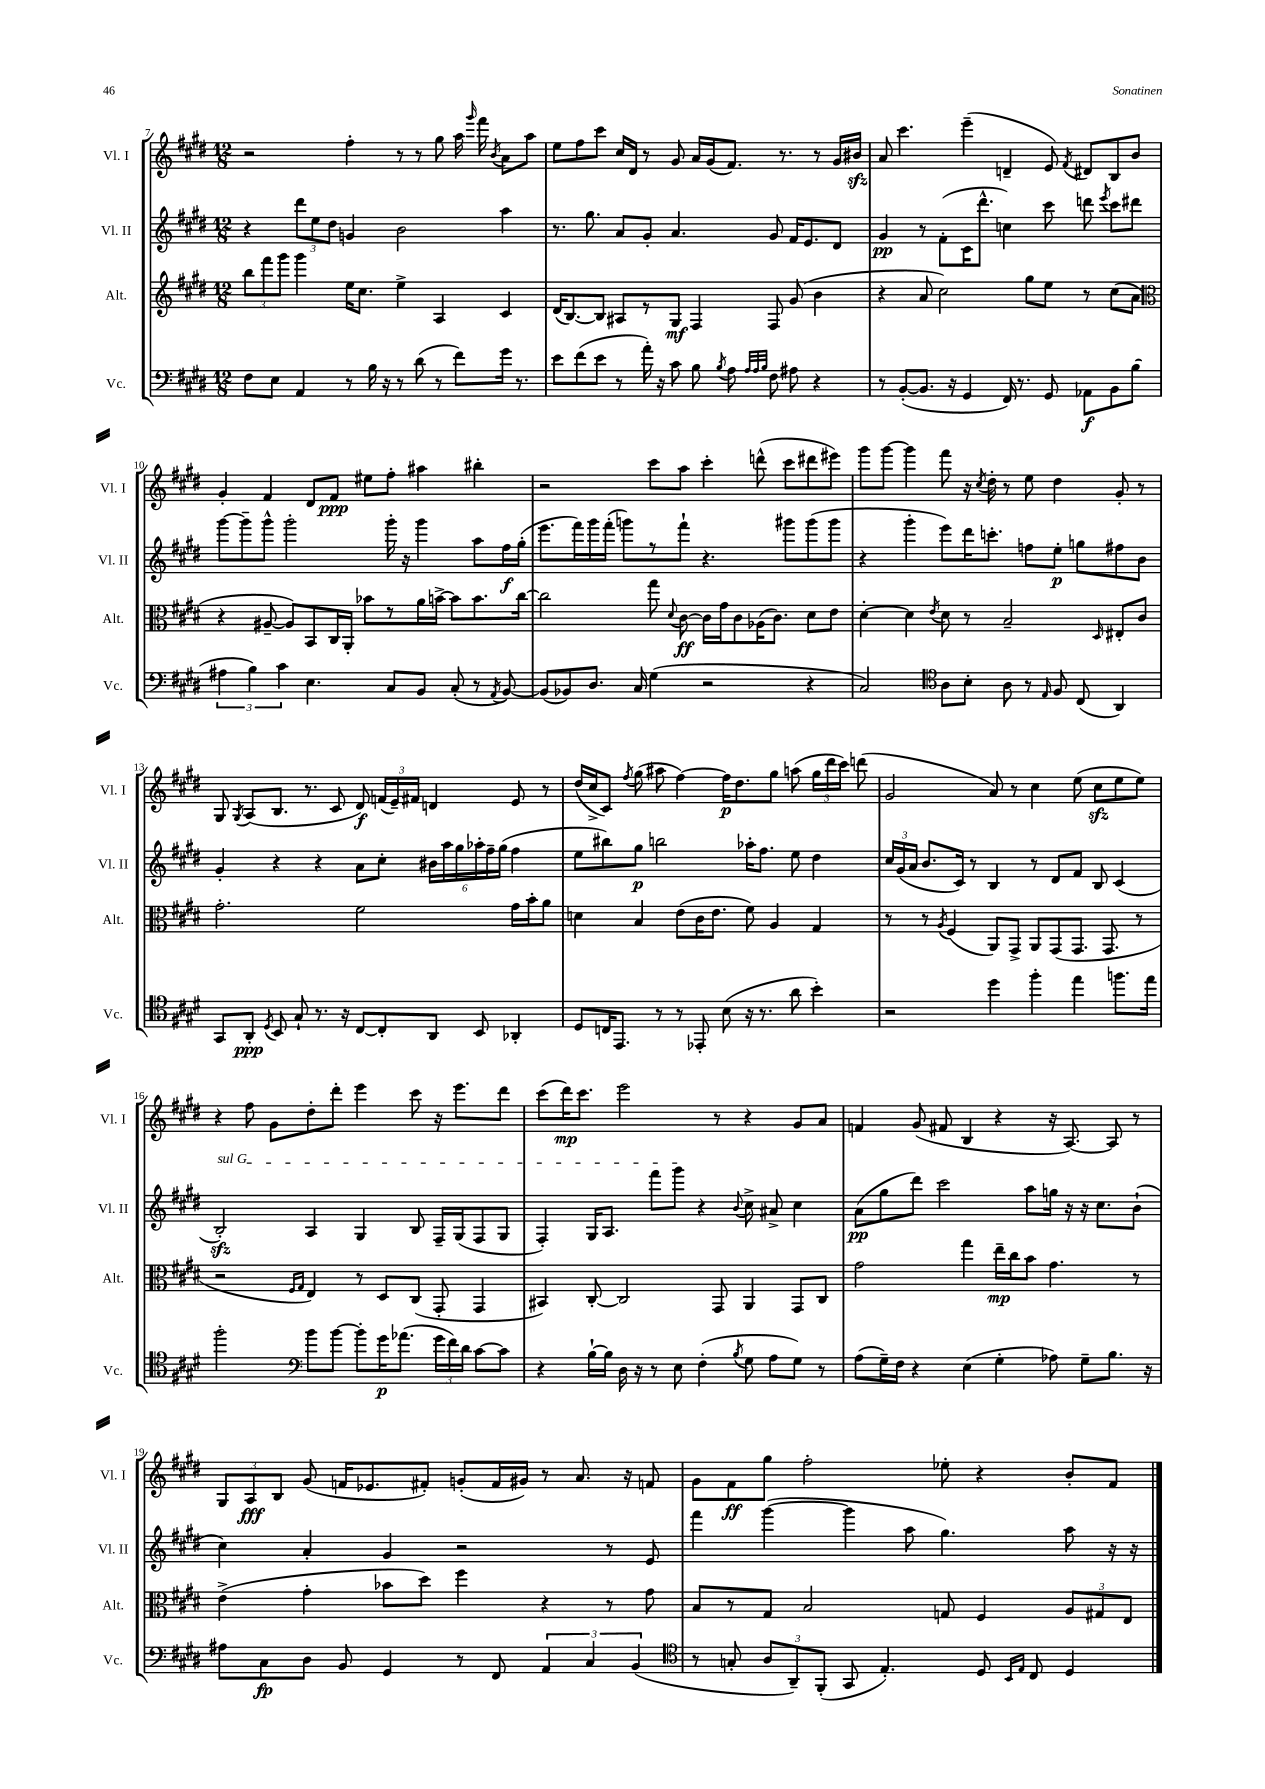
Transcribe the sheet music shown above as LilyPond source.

<<
\new StaffGroup <<
\new Staff = "s0" \with { instrumentName = "Vl. I" shortInstrumentName = "Vl. I" } {
    \clef treble \key e \major \numericTimeSignature \time 12/8
    \autoBeamOff r2 fis''4-. r8 r8 gis''8 a''16 \grace { gis'''16 } fis'''16 \acciaccatura { b'8 } a'8[ a''8] |
    e''8[ fis''8 cis'''8] cis''16[ dis'16] r8 gis'8 a'16[ gis'16( fis'8.]) r8. r8 gis'16[ bis'16]\sfz |
    a'8 cis'''4. e'''4--( d'4-- e'8) \acciaccatura { fis'8 } dis'8[ b8 b'8] |
    gis'4-. fis'4 dis'8[ fis'8]\ppp eis''8[ fis''8]-. ais''4 bis''4-. |
    r2 cis'''8[ a''8] cis'''4-. d'''8-^( cis'''8[ dis'''8 eis'''8]) |
    gis'''8[ gis'''8]~ gis'''4 fis'''8 r16 \acciaccatura { cis''8 } dis''16-. r8 e''8 dis''4 gis'8-. r8 |
    gis8 \acciaccatura { gis8 } a8[( b8.] r8. cis'8 dis'8\f) \tuplet 3/2 { f'16[( e'16--) fis'16] } d'4 e'8 r8 |
    dis''16[( cis''16-> cis'8]) \acciaccatura { fis''8 } gis''8( ais''8 fis''4~) fis''16[\p dis''8. gis''8] a''8( \tuplet 3/2 { gis''16[ dis'''16 cis'''16]) } d'''8( |
    gis'2 a'8) r8 cis''4 e''8( cis''8[\sfz e''8 e''8]) |
    r4 fis''8 gis'8[ dis''8-. dis'''8]-. e'''4 cis'''8 r16 e'''8.[ dis'''8] |
    cis'''8[( dis'''16\mp) cis'''8.] e'''2 r8 r4 gis'8[ a'8] |
    f'4 gis'8( fis'8 b4 r4 r16 a8.~) a8 r8 |
    \tuplet 3/2 { gis8[ a8\fff b8] } gis'8( f'16[ ees'8. fis'8]-.) g'8[-.( fis'16 gis'16]) r8 a'8. r16 f'8 |
    gis'8[ fis'8\ff gis''8] fis''2-. ees''8-. r4 b'8[-. fis'8] \bar "|." |
}
\new Staff = "s1" \with { instrumentName = "Vl. II" shortInstrumentName = "Vl. II" } {
    \clef treble \key e \major \numericTimeSignature \time 12/8
    \autoBeamOff r4 \tuplet 3/2 { dis'''8[ e''8 dis''8] } g'4 b'2 a''4 |
    r8. gis''8. a'8[ gis'8]-. a'4. gis'8 fis'16[ e'8. dis'8] |
    gis'4\pp r8 fis'8[-.( cis'16 dis'''8.]-^ c''4) cis'''8 d'''8 \acciaccatura { e'''8 } cis'''8[ dis'''8] |
    gis'''8[~ gis'''8-- gis'''8]-^ gis'''2-. gis'''16-. r16 gis'''4 a''8[ fis''16\f gis''16]-.( |
    e'''8.[ fis'''16) gis'''16 fis'''16]-.( g'''8[) r8 fis'''8]-! r4. gis'''8[ gis'''8( gis'''8] |
    r4 gis'''4-. e'''8[) dis'''16 c'''8.]-. f''8[ e''8]-.\p g''8[ fis''8 b'8] |
    gis'4-. r4 r4 a'8[ cis''8]-. \tuplet 6/4 { bis'16[ a''16 gis''16 aes''16-. fis''16-- gis''16]( } fis''4 |
    e''8[ bis''8) gis''8]\p b''2 aes''16[-. fis''8.] e''8 dis''4 |
    \tuplet 3/2 { cis''16[ gis'16( a'16] } b'8.[ cis'16]) r8 b4 r8 dis'8[ fis'8] b8 cis'4( |
    \once \override TextSpanner.bound-details.left.text = \markup { \italic "sul G" } b2-.\sfz\startTextSpan) a4 gis4 b8 fis16[-- gis16( fis8 gis8] |
    fis4-.) gis16[ a8.] fis'''8[ gis'''8]\stopTextSpan r4 \appoggiatura { b'8 } cis''8-> ais'8-> cis''4 |
    a'8[\pp( gis''8 dis'''8]) cis'''2 a''8[ g''16] r16 r16 cis''8.[ b'8]-!( |
    cis''4) a'4-. gis'4 r2 r8 e'8 |
    fis'''4 gis'''4~( gis'''4 a''8 gis''4.) a''8 r16 r16 \bar "|." |
}
\new Staff = "s2" \with { instrumentName = "Alt." shortInstrumentName = "Alt." } {
    \clef treble \key e \major \numericTimeSignature \time 12/8
    \autoBeamOff \tuplet 3/2 { b''8[ fis'''8 gis'''8] } gis'''4 e''16[ cis''8.] e''4-> a4 cis'4 |
    dis'16[( b8.~) b8] ais8[ r8 gis8]\mf fis4 fis8 gis'8( b'4 |
    r4 a'8 cis''2) gis''8[ e''8] r8 cis''8[( a'8] |
    \clef alto r4 ais8~-- ais8[) b,8 cis16 a,16]-. bes'8[ r8 a'16 b'16]~-> b'8[ b'8. cis''16]~ |
    cis''2 gis''8 \appoggiatura { dis'8 } cis'8~\ff cis'16[ gis'16 cis'8 aes16( cis'8.]) dis'8[ e'8] |
    dis'4~-. dis'4 \acciaccatura { e'8 } dis'8 r8 b2-- \grace { dis16 } eis8[-. cis'8] |
    gis'2.-. fis'2 gis'16[ b'16-. a'8] |
    d'4 b4 e'8[( cis'16 e'8.] fis'8) a4 gis4 |
    r8 r8 \acciaccatura { a8 } fis4( a,8[) gis,8]-> a,8[ gis,8( gis,8.] gis,8. r8 |
    r2 \grace { fis16[ gis16] } e4) r8 dis8[ cis8]( gis,8-. gis,4 |
    bis,4) cis8~-. cis2 gis,8 a,4 gis,8[ cis8] |
    gis'2 gis''4 e''16[--\mp cis''16 b'8] gis'4. r8 |
    e'4->( gis'4-. bes'8[ dis''8]) fis''4 r4 r8 gis'8 |
    b8[ r8 gis8] b2 g8 fis4 \tuplet 3/2 { a8[ gis8 e8] } \bar "|." |
}
\new Staff = "s3" \with { instrumentName = "Vc." shortInstrumentName = "Vc." } {
    \clef bass \key e \major \numericTimeSignature \time 12/8
    \autoBeamOff fis8[ e8] a,4 r8 b16 r16 r8 dis'8( r8 fis'8[) gis'16] r8. |
    e'8[ fis'8( e'8] r8 a'16-.) r16 cis'8 b8 \acciaccatura { b8 } a8 \grace { a32[ a32 b32] } fis8 ais8 r4 |
    r8 b,8[~-.( b,8.] r16 gis,4 fis,16) r8. gis,8 aes,8[\f b,8 b8]( |
    \tuplet 3/2 { ais4 b4) cis'4 } e4. cis8[ b,8] cis8-.( r8 \acciaccatura { a,8 } b,8~) |
    b,8[( bes,8) dis8.] cis16 gis4( r2 r4 |
    cis2) \clef tenor a8[ b8]-. a8 r8 \grace { e16 } fis8 cis8( a,4) |
    gis,8[ a,8]-.\ppp \acciaccatura { dis8 } b,8 gis8-! r8. r16 cis8[~ cis8-. a,8] b,8 aes,4-. |
    dis8[ c16 e,8.] r8 r8 ees,8-. b8( r16 r8. a'8 b'4-.) |
    r2 dis''4 fis''4-. e''4 f''8.[ e''16] |
    fis''2-. \clef bass b'8[ b'8]~ b'8[-. gis'16\p aes'8.]( \tuplet 3/2 { gis'16[ fis'16) dis'16] } cis'8[~ cis'8] |
    r4 b16[~-! b16] dis16 r16 r8 e8 fis4-.( \acciaccatura { b8 } gis8 a8[ gis8]) r8 |
    a8[( gis16--) fis16] r4 e4( gis4-. aes8) gis8[-- b8.] r16 |
    ais8[ cis8\fp dis8] b,8 gis,4 r8 fis,8 \tuplet 3/2 { a,4 cis4 b,4( } |
    \clef tenor r8 g8-. \tuplet 3/2 { a8[ a,8--) fis,8]-.( } gis,8 e4.-.) dis8 \grace { b,16[ e16] } cis8 dis4 \bar "|." |
}
>>
>>
\layout { \context { \Score currentBarNumber = #7 } }
